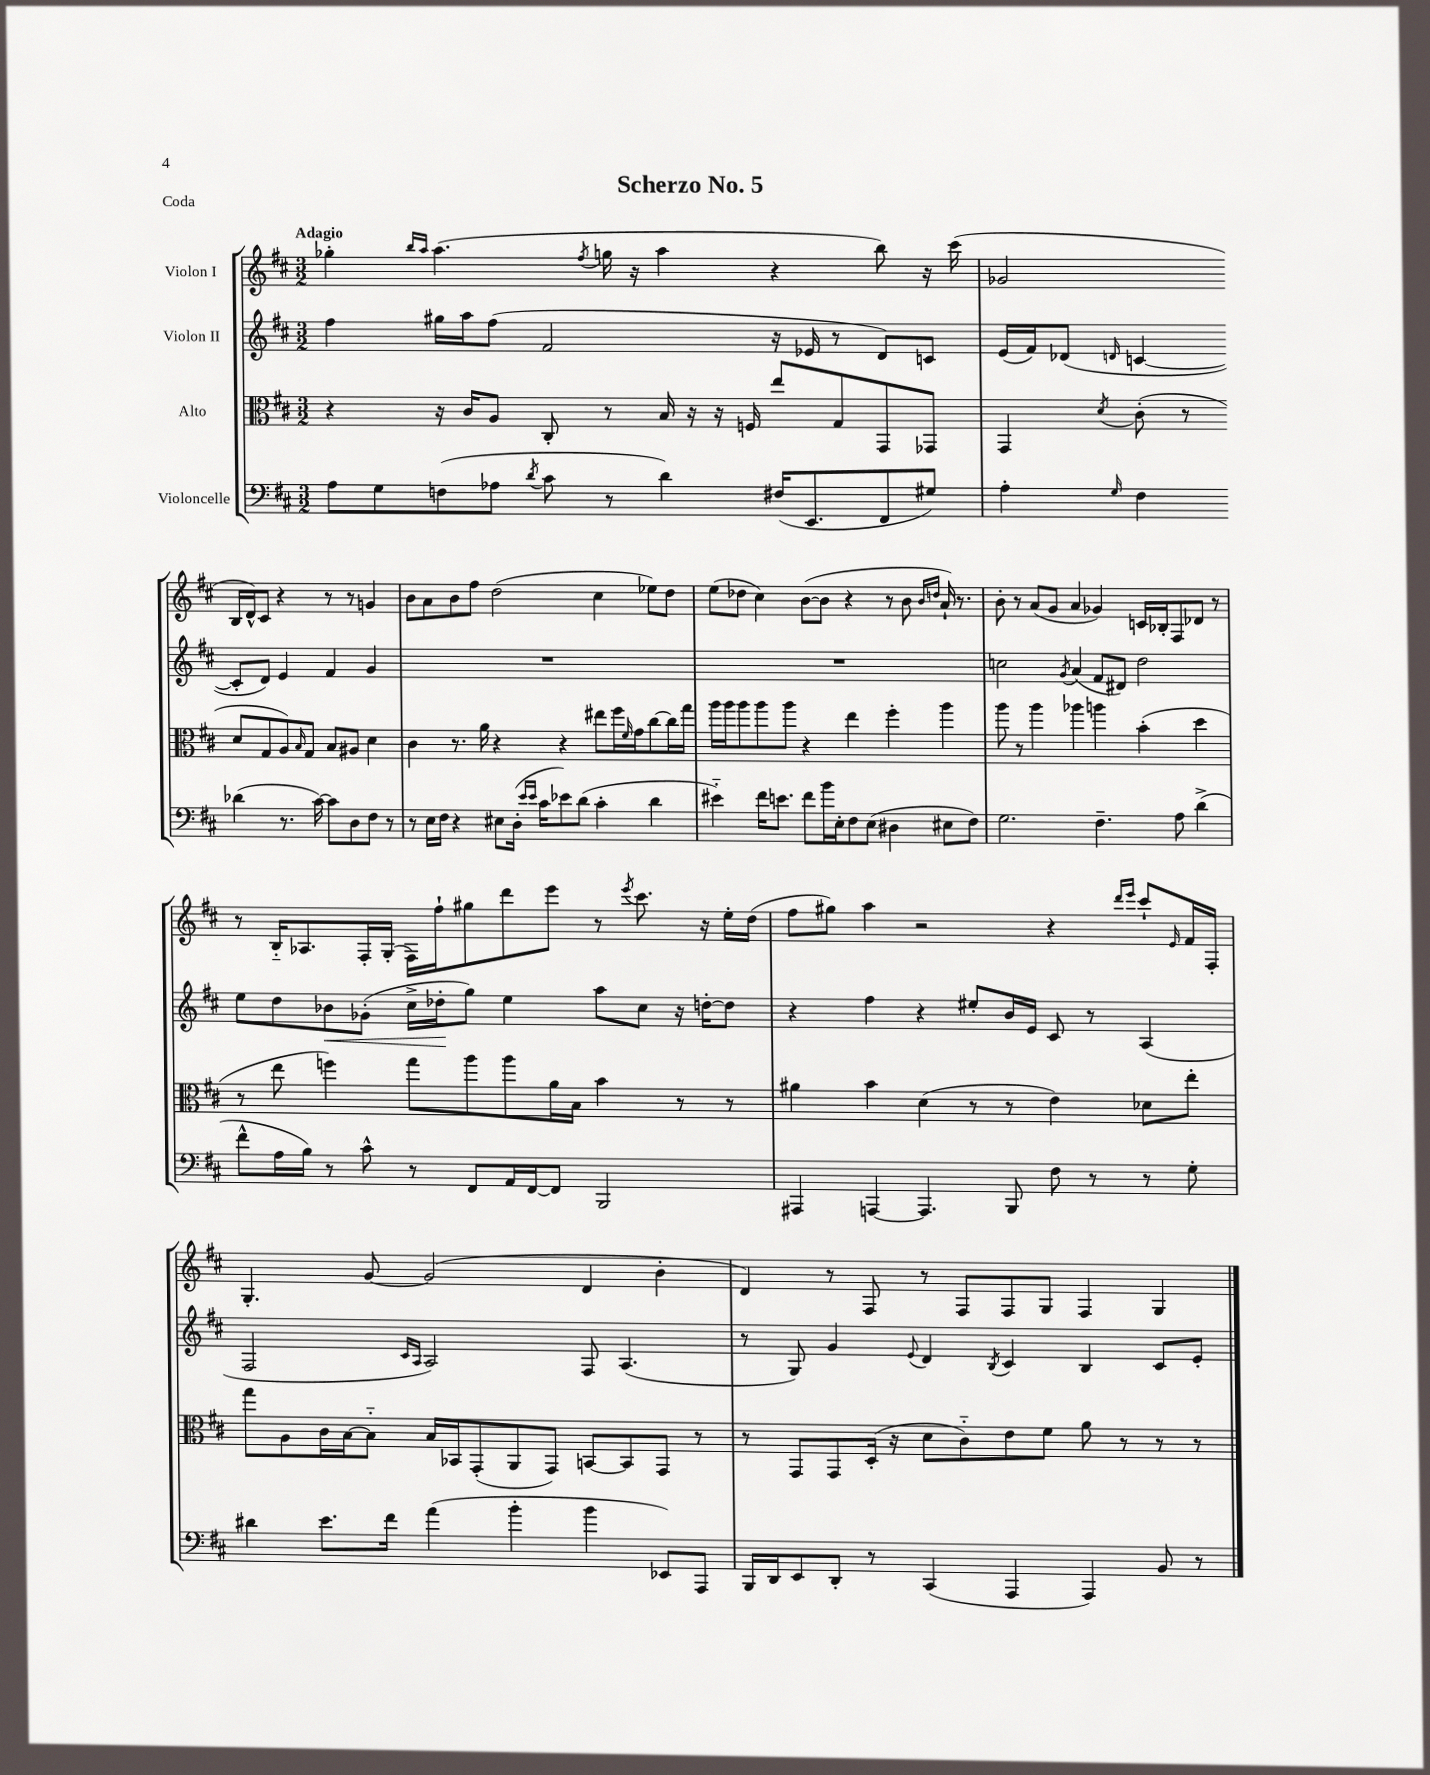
\header { title = "Scherzo No. 5" piece = "Coda" }
<<
\new StaffGroup <<
\new Staff = "s0" \with { instrumentName = "Violon I" } {
    \clef treble \key d \major \numericTimeSignature \time 3/2 \tempo "Adagio"
    ges''4-. \grace { b''16 a''16 } a''4.( \acciaccatura { fis''8 } g''16 r16 a''4 r4 b''8) r16 cis'''16( |
    ges'2 b16 d'16-^) cis'8 r4 r8 r8 g'4 |
    b'8 a'8 b'8 fis''8 d''2( cis''4 ees''8) d''8 |
    e''8( des''8 cis''4) b'8~( b'8 r4 r8 b'8 \grace { b'16 d''16 } a'16-!) r8. |
    b'8-. r8 a'8( g'8 a'4 ges'4) c'16 bes16-. fis8 des'8 r8 |
    r8 b16-_ aes8. fis16-. g16-.( fis16) fis''16-! gis''8 d'''8 e'''8 r8 \acciaccatura { e'''8 } cis'''8. r16 e''16-. d''16( |
    fis''8 gis''8) a''4 r2 r4 \grace { d'''16 e'''16 } cis'''8-! \grace { e'16 } fis'16 fis16-. |
    g4.-. g'8~ g'2( d'4 b'4-. |
    d'4) r8 fis8 r8 fis8 fis8 g8 fis4 g4 \bar "|." |
}
\new Staff = "s1" \with { instrumentName = "Violon II" } {
    \clef treble \key d \major \numericTimeSignature \time 3/2
    fis''4 gis''16 a''16 fis''8( fis'2 r16 ees'16 r8 d'8) c'8 |
    e'16( fis'16) des'8( \grace { d'16 } c'4~ c'8-. d'8) e'4 fis'4 g'4 |
    R1. |
    R1. |
    c''2 \acciaccatura { g'8 } a'4( fis'8 dis'8) d''2 |
    e''8 d''8 bes'8\< ges'8-.( cis''16-> des''16-.\! g''8) e''4 a''8 cis''8 r16 d''16~-. d''8 |
    r4 fis''4 r4 eis''8-. b'16 e'16 cis'8 r8 a4( |
    fis2 \grace { cis'16 a16 } a2) fis8 a4.( |
    r8 g8) g'4 \appoggiatura { e'8 } d'4 \acciaccatura { b8 } cis'4 b4 cis'8 e'8-. \bar "|." |
}
\new Staff = "s2" \with { instrumentName = "Alto" } {
    \clef alto \key d \major \numericTimeSignature \time 3/2
    r4 r16 cis'16 a8 cis8-. r8 b16 r16 r16 f16 e''8 g8 g,8 ges,8 |
    g,4 \acciaccatura { d'8 } cis'8-.( r8 d'8 g8 a8) \grace { b16 } g8 b8 ais8 d'4 |
    cis'4 r8. a'16 r4 r4 eis''8 fis''16 \grace { fis'16 } g'16 cis''8~ cis''16 g''16 |
    a''16 a''16 a''8 a''8 a''8 r4 e''4 fis''4-. a''4 |
    a''8 r8 a''4 aes''4 a''4 b'4-.( d''4 |
    r8 e''8 f''4) g''8 a''8 a''8 a'16 b16 b'4 r8 r8 |
    ais'4 b'4 d'4( r8 r8 e'4) des'8 e''8-. |
    g''8 a8 cis'16 b16~ b8-_ b16 bes,16 g,8-.( a,8 g,8) b,8~ b,8 g,8 r8 |
    r8 g,8 g,8 d16-.( r16 d'8 cis'8-_) e'8 fis'8 a'8 r8 r8 r8 \bar "|." |
}
\new Staff = "s3" \with { instrumentName = "Violoncelle" } {
    \clef bass \key d \major \numericTimeSignature \time 3/2
    a8 g8 f8( aes8 \acciaccatura { d'8 } cis'8 r8 d'4) fis16( e,8. fis,8 gis8) |
    a4-. \grace { g16 } fis4 des'4( r8. cis'16~) cis'8 d8 fis8 r8 |
    r8 e16 fis16 r4 eis8 d16-.( \grace { e'16 e'16 } cis'16 ees'8) d'8( cis'4-. d'4 |
    eis'4-_) fis'16 e'8. fis'8 b'16 e16-. fis8 e8( dis4 eis8 fis8) |
    g2. fis4.-- a8 d'4->( |
    fis'8-^ a16 b16) r8 cis'8-^ r8 fis,8 a,16 fis,16~ fis,8 b,,2 |
    ais,,4 a,,4~ a,,4. b,,8 fis8 r8 r8 g8-. |
    dis'4 e'8. fis'16 a'4( b'4-. b'4 ees,8) a,,8 |
    b,,16 d,16 e,8 d,8-. r8 cis,4( a,,4 a,,4) b,8 r8 \bar "|." |
}
>>
>>
\layout { \context { \Score \remove "Bar_number_engraver" } }
